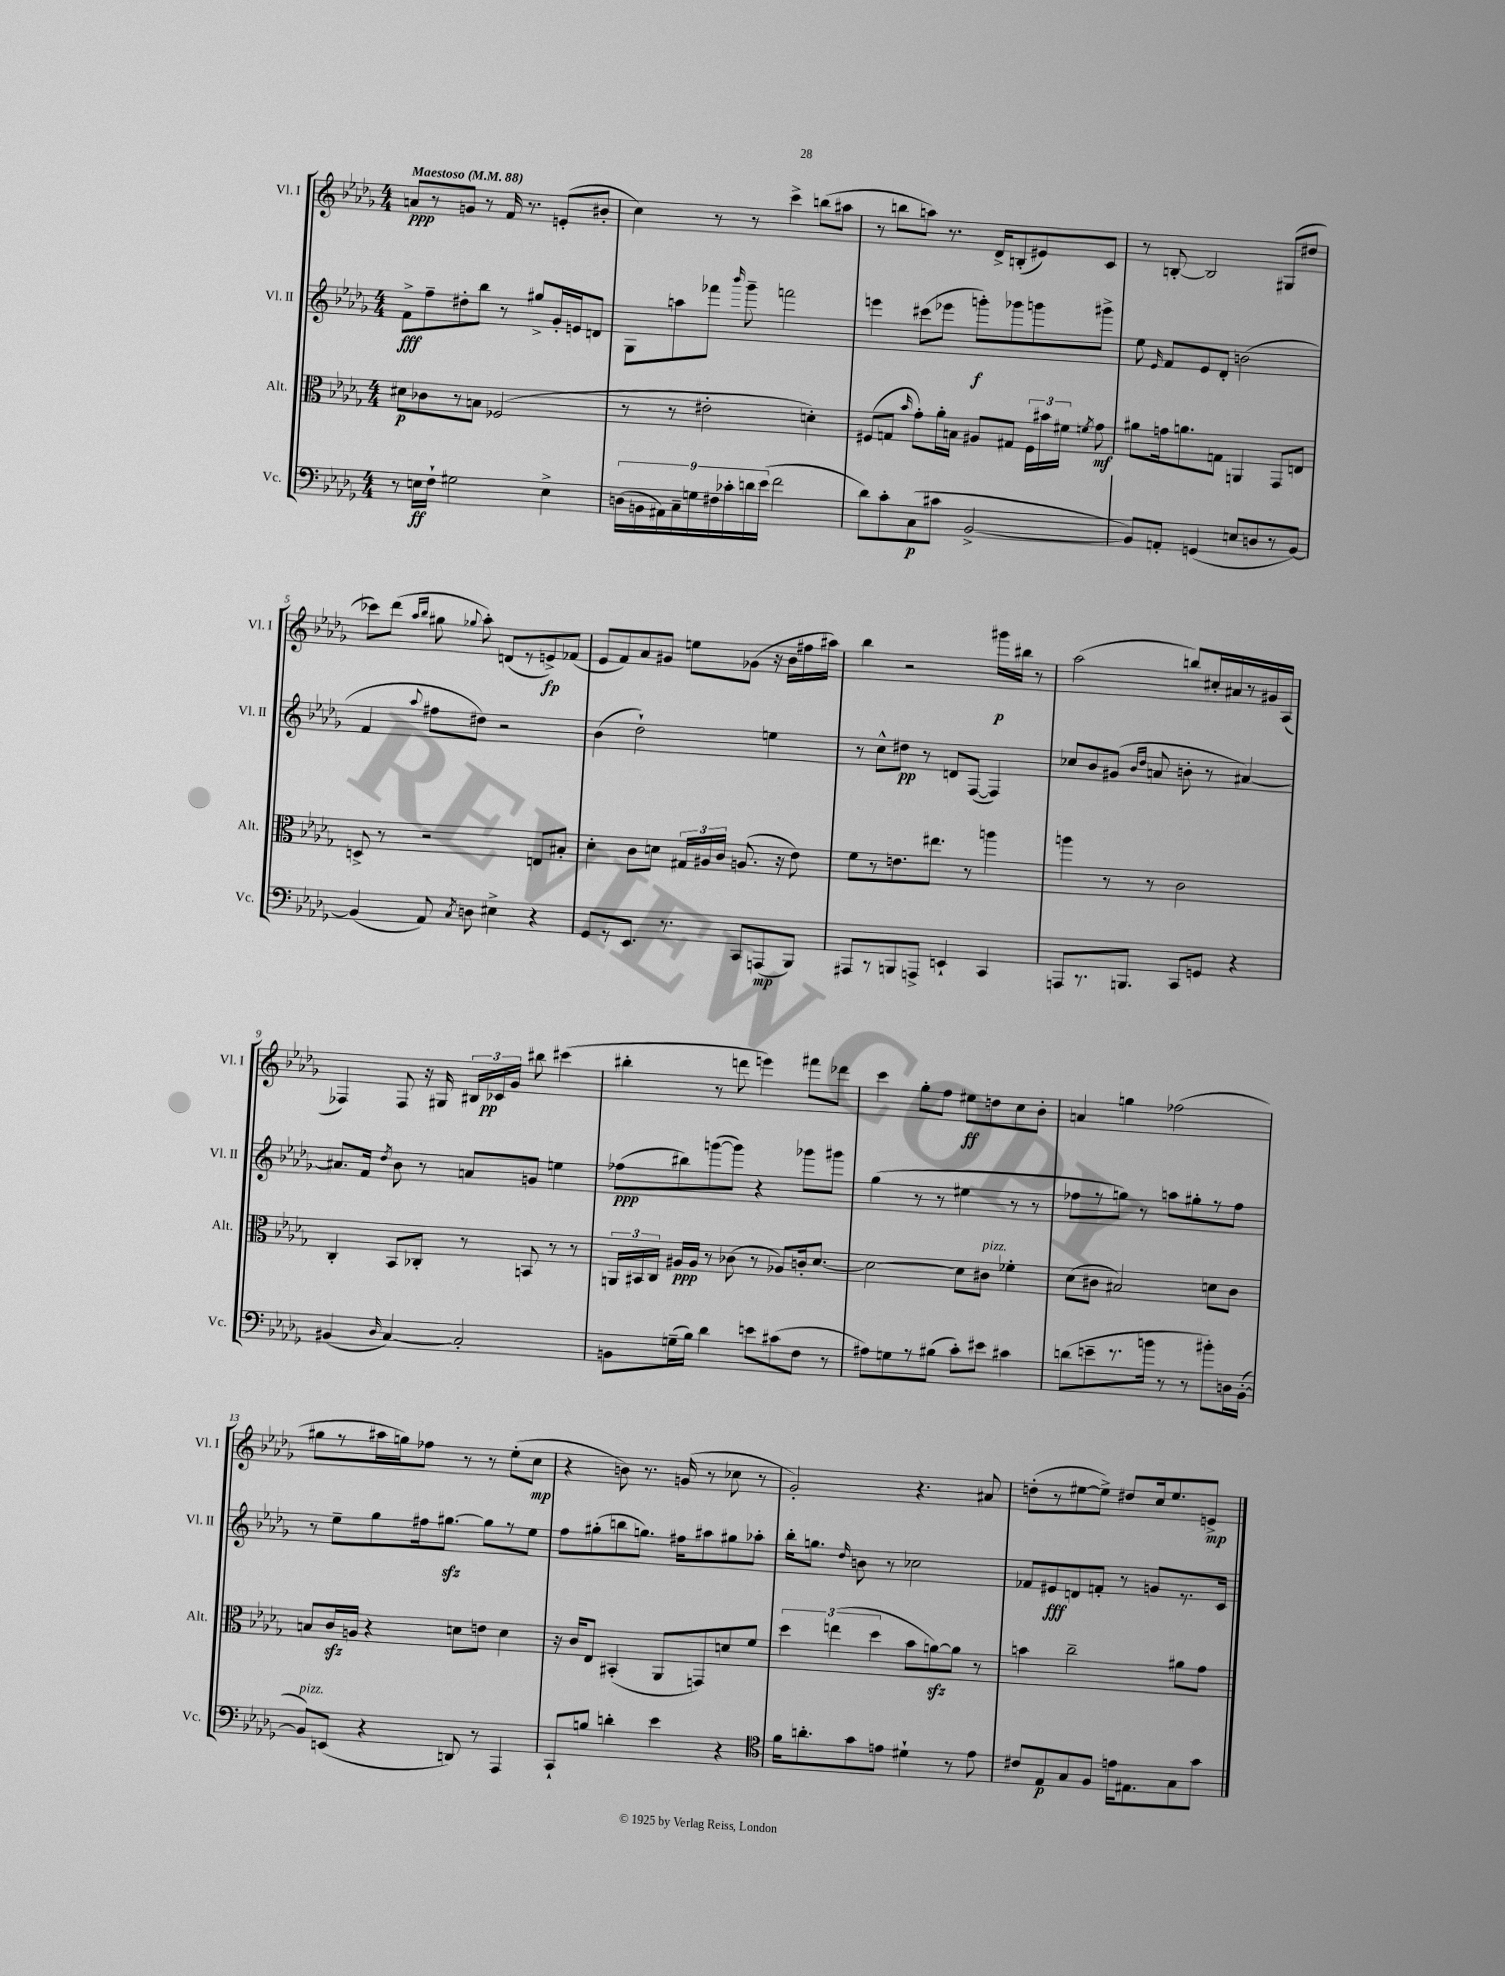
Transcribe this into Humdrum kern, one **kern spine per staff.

**kern	**kern	**kern	**kern
*staff4	*staff3	*staff2	*staff1
*clefF4	*clefC3	*clefG2	*clefG2
*k[b-e-a-d-g-]	*k[b-e-a-d-g-]	*k[b-e-a-d-g-]	*k[b-e-a-d-g-]
*M4/4	*M4/4	*M4/4	*M4/4
*MM88	*MM88	*MM88	*MM88
8r	8d#	8f^	8a
16E	8c-	8ff~	8r
16F`	.	.	.
2G#	8r	8dd#'	8g
.	8B	8bb-	8r
.	(2F-	8r	16f
.	.	.	8.r
.	.	8gg#^	.
4E^	.	16g-'	(8e'
.	.	16e	.
.	.	8d	8b#'
=	=	=	=
(18D	8r	8G-	4cc)
18BB	.	.	.
18AA#)	.	.	.
.	8r	8aa	.
18C~	.	.	.
18G	.	.	.
.	2e#'	8fff-	8r
18F#	.	.	.
18c-'	.	.	.
.	.	16qqbbb-	.
.	.	8ggg-~	8r
18d	.	.	.
(18e-	.	.	.
2f	.	2fff	4ccc^
.	4d')	.	(8bb
.	.	.	8aa#
=	=	=	=
8d-)	(8F#	4eee	8r
8c'	8G	.	8bb
.	16qqb-	.	.
(8C	8g-')	(8ccc#	8aa)
8c#	16a-'	8eee-	8.r
.	16B	.	.
[2BB-^	8A#	8ggg')	.
.	.	.	16d-^
.	8G#	8ggg-	(8B'
.	24F#	8ggg	8e#)
.	24b#	.	.
.	24f#	.	.
.	8qf	.	.
.	8g-	8ggg#^	8c
=	=	=	=
8BB-])	8a#	8ee-	8r
.	.	16qqe-	.
8AA'	16g	8f	[8B'
.	8.a	.	.
(4GG	.	8e-	2B]
.	8G	8d-'	.
8E	4AA	(2b	.
8D	.	.	.
8r	8GG-	.	(8G#
[8BB-)	8E	.	8dd#
=	=	=	=
(4BB-]	8D^	4f	8ccc-)
.	8r	.	(8ddd-
.	.	.	16qqaa-
.	.	8qqaa-	16qqbb-
8AA-)	2r	8ff#	8gg#
8qC	.	.	8qqgg-
8D	.	8dd#)	8aa-')
4E#^	.	2r	(8d
.	.	.	8r
4r	8E	.	8e^)
.	8B#'	.	(8f-
=	=	=	=
8GG-	4d-'	(4b-	8e-
8r	.	.	8f)
8.EE-	8c	2dd-`)	8a-
.	8d	.	8g#
8.r	.	.	.
.	24G#	.	8ee
.	24A#	.	.
.	24c	.	.
8CC	(8.A	.	(8g-
(8AAA	.	4ee	16r
.	16r	.	16b-
8BBB-)	8e-)	.	16ff#
.	.	.	16aa#)
=	=	=	=
8AAA#	8f	8r	4bb-
8r	8r	8cc^^	.
8BBB	8.e	8dd#	2r
8AAA^	.	8r	.
.	8.ee#	.	.
4EE`	.	8d	.
.	8r	([8F	.
4CC	4aa	4F])	16ggg#
.	.	.	16bb#
.	.	.	8r
=	=	=	=
8AAA	4aa	8cc-	(2aa-
8.r	.	8b-	.
.	8r	(8g#	.
8.BBB	.	.	.
.	.	16qqb-	.
.	.	16qqdd-	.
.	8r	8a	.
8CC	2c	8b'	8bb)
8GG	.	8r	16cc#'
.	.	.	16a#
4r	.	[4a#)	8r
.	.	.	16g#
.	.	.	(16A-
=	=	=	=
(4BB#	4C'	8.a#]	4F-)
.	.	16f	.
16qqD-	.	8qdd-	.
[4C)	8BB-	8b-	8F-
.	8C-'	8r	16r
.	.	.	16G#
2C']	8r	8a	24B#
.	.	.	24c-
.	.	.	24g-
.	8BB	8g	8bb#
.	8r	4ee	(4ccc#
.	8r	.	.
=	=	=	=
8BB	24AA	(8ff-	4bb#'
.	24BB#	.	.
.	24C	.	.
(16G~	16A#	8bb#)	.
16B-)	16A#	.	.
4d-	8r	([8ggg	8r
.	(8c-	8ggg])	8ddd
8e	8r	4r	4eee)
(8c#	8A-)	.	.
8F	16c'	8ggg-	8fff#
.	[8.d-	.	.
8r	.	8ggg#	8ddd-
=	=	=	=
8A#)	2d-_	(4gg-	4ccc
8G	.	.	.
8r	.	8r	8gg-'
(8B#	.	8r	8ff
8c')	8d-]	4ee#	8ee#
8e#	8c#	.	8dd
4c#	4f-'	8r	8cc
.	.	8r	8b-'
=	=	=	=
(8d	(8d-	8ff-	4a
8e~	8c#	8r	.
8.r	2B#)	8gg)	4gg
.	.	8r	.
16b	.	.	.
8r	.	8aa	(2ff-
8r	.	8gg#'	.
8b#')	8d	8r	.
16D	8c#	8ff-	.
([16BB-'	.	.	.
=	=	=	=
8BB-])	8B	8r	8gg#
(8EE	16c	8ee-~	8r
.	16A	.	.
4r	4r	8gg-	16aa#
.	.	.	16gg)
.	.	16ff#	8ff-
.	.	[8.gg#	.
8DD)	8d	.	8r
8r	8e	8gg#]	8r
4AAA-	4d	8r	(8ee-'
.	.	8ee-	8cc
=	=	=	=
8CC`	16r	8ff	4r
.	16c	.	.
8B	8E-	(8gg#'	.
4d'	(4BB#'	8bb	8b)
.	.	8.gg)	8.r
4e-	8AA-	.	.
.	.	16ff#	(16g
.	8GG)	8aa#	8r
4r	8d	8gg#	8cc-
.	8f	8aa-'	8r
=	=	=	=
*clefC4	*	*	*
16f	6dd-	16bb-'	2g-')
8.a'	.	8.gg	.
.	(6ee	.	.
.	.	16qqdd-	.
8g-	.	8b	.
.	6dd-	.	.
8e	.	8r	.
4d#`	8b-	2cc-	4.r
.	[8a)	.	.
8r	8a]	.	.
8e	8r	.	8a#
=	=	=	=
8c#	4b	8f-	(8dd'
8E-	.	8e#	8r
8G-	2cc~	8d	[8ee#
8F	.	8f'	8ee#^])
16e	.	8r	8dd#
8.E#	.	.	.
.	.	8g	16cc
.	.	.	8.ee#
8G-	8a#	8.r	.
8g-	8g-	.	8e^
.	.	16c	.
==	==	==	==
*-	*-	*-	*-
